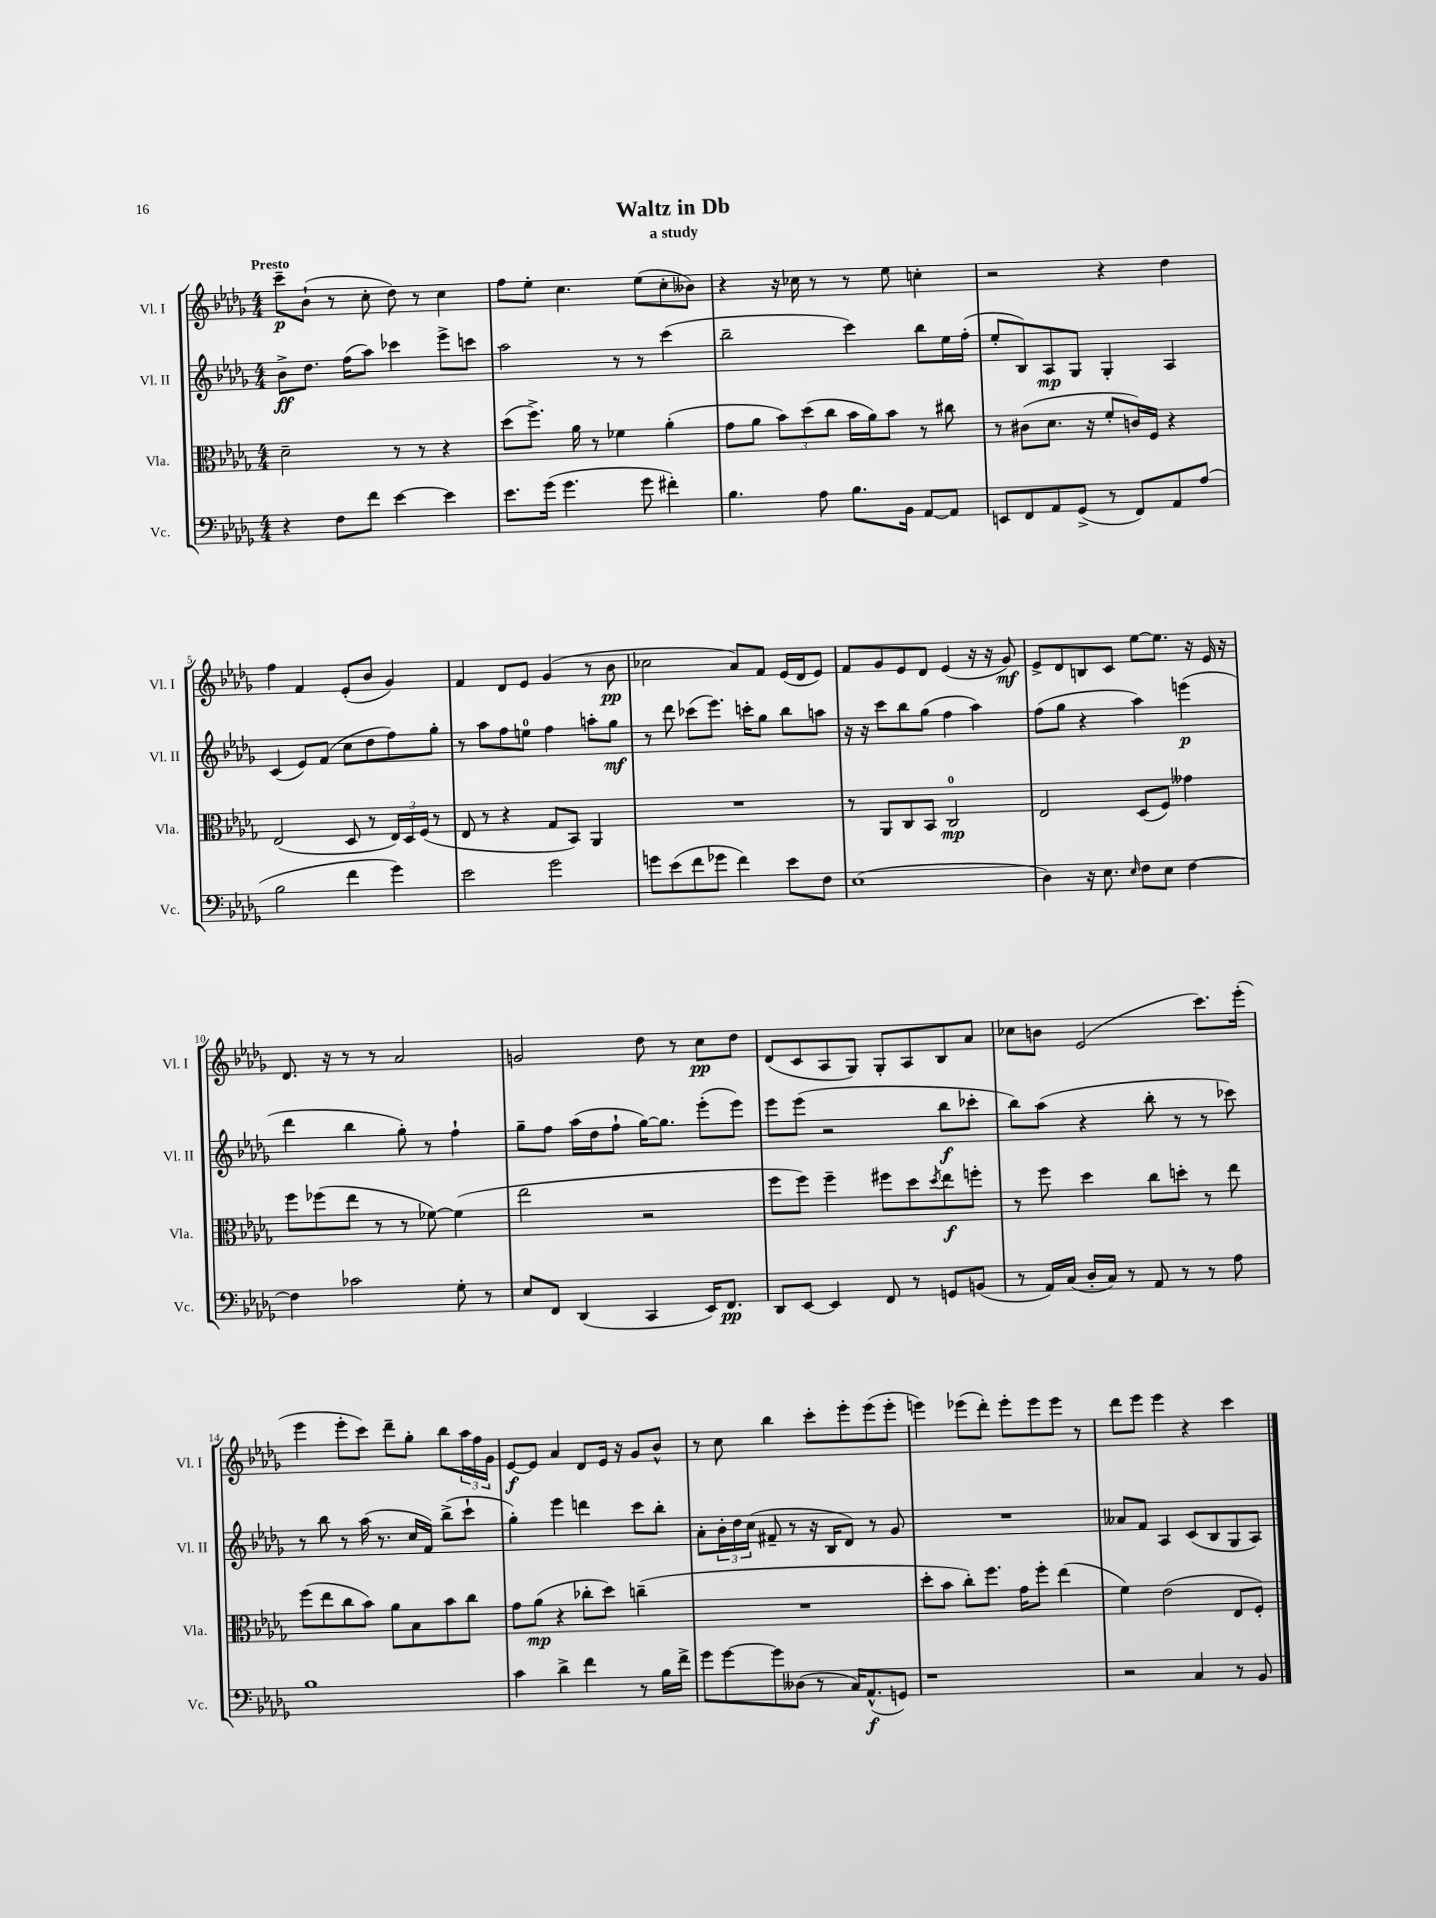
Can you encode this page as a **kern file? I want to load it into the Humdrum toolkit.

**kern	**kern	**kern	**kern
*staff4	*staff3	*staff2	*staff1
*clefF4	*clefC3	*clefG2	*clefG2
*k[b-e-a-d-g-]	*k[b-e-a-d-g-]	*k[b-e-a-d-g-]	*k[b-e-a-d-g-]
*M4/4	*M4/4	*M4/4	*M4/4
4r	2d-~	8b-^	8ccc~
.	.	8.dd-	(8b-`
8F	.	.	8r
.	.	(16ff	.
8f	.	8aa-)	8cc'
[4e-	8r	4ccc-	8dd-)
.	8r	.	8r
4e-]	4r	8eee-^	4cc
.	.	8ccc	.
=	=	=	=
8.e-	(8dd-	2aa-	8ff
.	8.ff^)	.	8ee-'
(16g-	.	.	.
4.g-	.	.	4.cc
.	16a-	.	.
.	8r	.	.
.	4f-	8r	.
8g-	.	8r	(8ee-
4f#')	(4a-'	(4ccc	8cc'
.	.	.	8b--)
=	=	=	=
4.B-	8g-	2bb-~	4r
.	8a-	.	.
.	12b-)	.	16r
.	.	.	16cc-
.	(12dd-	.	.
8A-	.	.	8r
.	12cc	.	.
8.B-	16b-	4ccc)	8r
.	16a-)	.	.
.	8b-	.	8ee-
16BB-	.	.	.
[8AA-	8r	8bb-	4cc'
8AA-]	8cc#	16ee-	.
.	.	(16ff'	.
=	=	=	=
8EE	8r	8ee-'	2r
8FF	(8c#	8B-)	.
8AA-	8.d-	8A-	.
(8GG-^	.	8G-	.
.	16r	.	.
8r	8f'	4G-'	4r
8FF)	16c)	.	.
.	16F	.	.
8AA-	4r	4A-	4dd-
(8A-	.	.	.
=	=	=	=
2B-	(2E-	(4c	4ff
.	.	8e-)	4f
.	.	(8f	.
4f	8D-	8cc	(8e-'
.	8r	8dd-	8b-
4g-)	24E-)	8ff)	4g-)
.	24D-	.	.
.	(24F	.	.
.	8r	8gg-'	.
=	=	=	=
2e-	8E-	8r	4f
.	8r	8aa-	.
.	4r	8ff	8d-
.	.	8ee	8e-
2g-	8G-	4ff	(4g-
.	8BB-)	.	.
.	4AA-	8aa'	8r
.	.	8gg-	8b-
=	=	=	=
8g	1r	8r	2cc-
(8e-	.	8ddd-	.
8f	.	(8ccc-	.
8g-	.	8.eee-)	.
4f)	.	.	8a-)
.	.	16ccc'	.
.	.	8gg-	8f
8e-	.	8bb-	(16e-
.	.	.	16d-
8F	.	8aa	8e-)
=	=	=	=
(1E-	8r	16r	8f
.	.	16r	.
.	8AA-	8ccc	8g-
.	8C	8bb-	8e-
.	8BB-	(8gg-	8d-
.	2C	4ff	(4e-
.	.	4aa-)	16r
.	.	.	16r
.	.	.	8g-)
=	=	=	=
4D-)	2E-	(8ff	8e-^
.	.	8gg-	8d-
16r	.	4r	8B
8.E-	.	.	.
.	.	.	8c
16qqE-	.	.	.
8F	(8D-	4aa-)	[8ee-
8E-	8F)	.	8.ee-]
[4F	4g--	(4eee	.
.	.	.	16r
.	.	.	16e-
.	.	.	16r
=	=	=	=
4F]	8ff	4ddd-	8.d-
.	(8ff-	.	.
.	.	.	16r
2c-	8ee-	4bb-	8r
.	8r	.	8r
.	8r	8gg-')	2a-
.	[8f-)	8r	.
8G-'	(4f-]	4ff`	.
8r	.	.	.
=	=	=	=
8E-	2ee-	8gg-~	2g
8FF	.	8ff	.
(4DD-	.	(16aa-	.
.	.	16dd-	.
.	.	8ff`	.
4CC	2r	[16gg-)	8dd-
.	.	8.gg-]	.
.	.	.	8r
16EE-)	.	(8eee-'	8cc
8.FF	.	.	.
.	.	8eee-)	8dd-
=	=	=	=
8DD-	8ff	8eee-	(8d-
[8EE-	8ff)	(8eee-	8c
4EE-]	4ff~	2r	8A-
.	.	.	8G-)
8FF	8ff#	.	8G-'
8r	8dd-	.	8A-
.	8qdd-	.	.
8GG	8ee-	8bb-	8B-
(8BB	8ff'	8ccc-'	8a-
=	=	=	=
8r	8r	8bb-)	8cc-
16AA-)	8ff	(8aa-	8b
(16C	.	.	.
16D-'	4dd-	4r	(2e-
16C)	.	.	.
8r	.	.	.
8AA-	8cc	8bb-'	.
8r	8dd'	8r	.
8r	8r	8r	8.ccc)
8A-	8ee-	8ccc-)	.
.	.	.	(16eee-'
=	=	=	=
1B-	(8ff	8r	4eee-
.	8ee-	8bb-	.
.	8cc	8r	8eee-'
.	8b-)	(16aa-	8ccc)
.	.	8.r	.
.	8a-	.	8ddd-~
.	8B-	16cc	8gg-'
.	.	16f)	.
.	8b-	(8bb-^	8bb-
.	8cc	8ccc`	24aa-
.	.	.	24ff
.	.	.	24g-
=	=	=	=
4c	8g-	4gg-')	[8e-
.	(8a-	.	8e-]
4d-^	4r	4eee-	4a-
4f	8cc-'	4ddd	8d-
.	8dd-)	.	16e-
.	.	.	16r
8r	(4cc~	8ccc	8g-
16B-	.	8bb-'	8b-^^
16f^	.	.	.
=	=	=	=
8g-	1r	8a-'	8r
[8g-	.	24b-'	8cc
.	.	24dd-	.
.	.	(24cc	.
8g-]	.	8f#~	4bb-
(8D--	.	8r	.
8r	.	16r	8ccc'
.	.	16B-	.
16C)	.	8d-)	8eee-'
(8.AA-^^	.	.	.
.	.	8r	(8eee-
8GG)	.	8g-	8eee-'
=	=	=	=
1r	8dd-'	1r	4eee)
.	8b-	.	.
.	8cc')	.	(8eee-
.	8.ff	.	8ddd-')
.	.	.	8eee-'
.	16g-	.	.
.	8ff'	.	8eee-
.	(4ee-	.	8eee-
.	.	.	8r
=	=	=	=
2r	4f)	8a--	8ddd-
.	.	8f	8eee-
.	(2e-	4A-	4eee-
4C	.	(8c	4r
.	.	8B-	.
8r	8E-	8G-	4ccc
8BB-	8F')	8A-)	.
==	==	==	==
*-	*-	*-	*-
